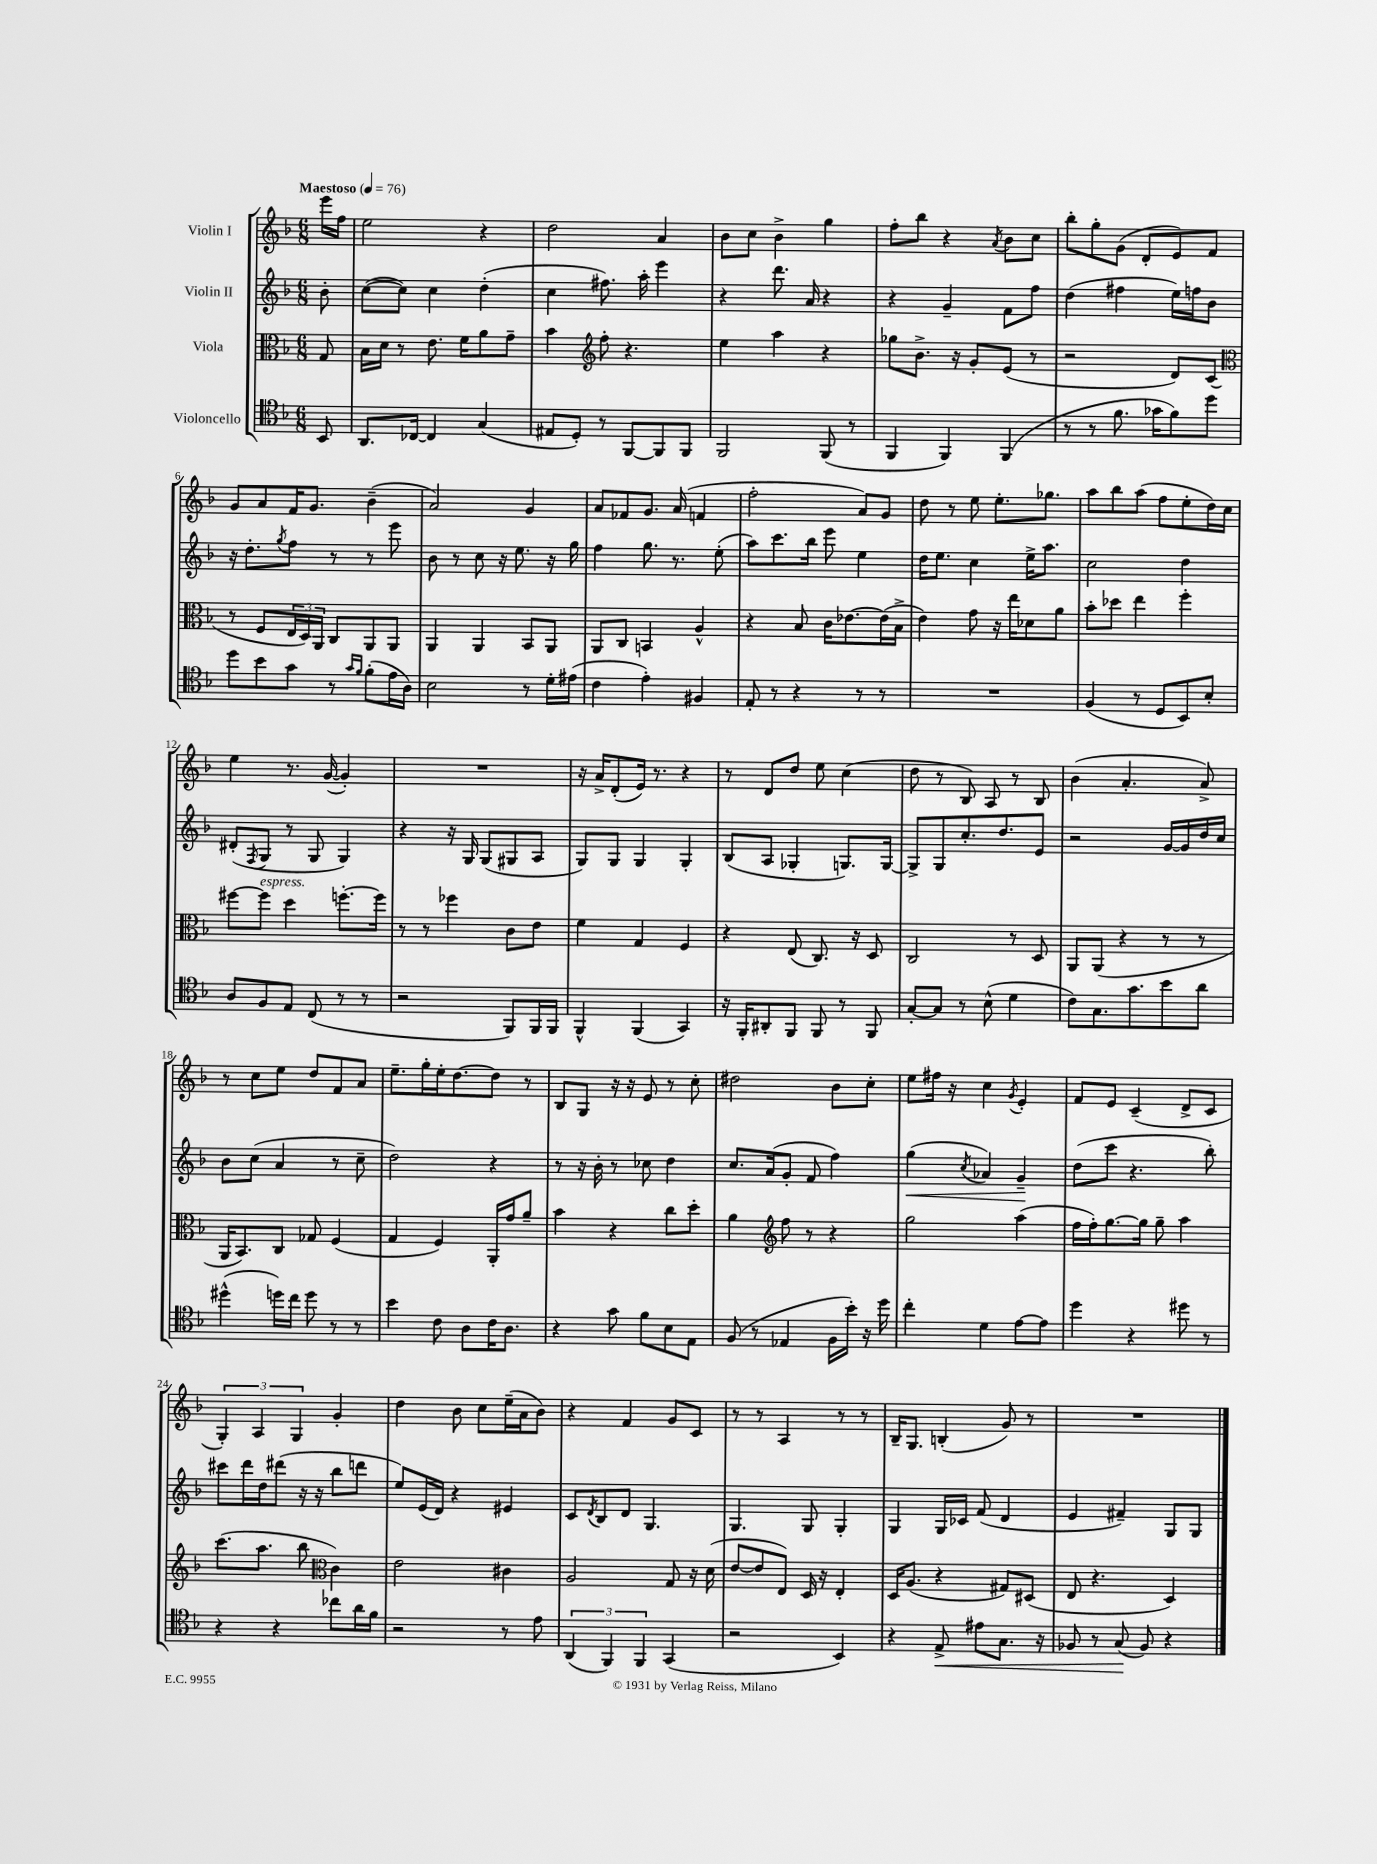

**kern	**dynam	**kern	**kern	**dynam	**kern
*part4	*part4	*part3	*part2	*part2	*part1
*staff4	*staff4	*staff3	*staff2	*staff2	*staff1
*I"Violoncello	*	*I"Viola	*I"Violin II	*	*I"Violin I
*clefC4	*	*clefC3	*clefG2	*	*clefG2
*k[b-]	*	*k[b-]	*k[b-]	*	*k[b-]
*M6/8	*	*M6/8	*M6/8	*	*M6/8
*MM76	*	*MM76	*MM76	*	*MM76
=	=	=	=	=	=
!	!	!	!	!	!LO:TX:a:B:t=Maestoso
8BB-/	.	8G/	8b-'\	.	16eee\LL
.	.	.	.	.	16ff\JJ
=1	=1	=1	=1	=1	=1
8.AA/L	.	16B-\LL	([8cc\L	.	2ee\
.	.	16d\JJ	.	.	.
.	.	8r	8cc\J])	.	.
[16C-X/Jk	.	.	.	.	.
4C-/]	.	8.e\	4cc\	.	.
.	.	16f\KL	.	.	.
(4G/	.	8a\	(4dd'\	.	4r
.	.	8g~\J	.	.	.
=2	=2	=2	=2	=2	=2
8E#X/L	.	4b-\	4cc\	.	2dd\
8D'/J)	.	.	.	.	.
*	*	*clefG2	*	*	*
8r	.	8ff'\	8.ff#X\)	.	.
[8FF/L	.	4.r	.	.	.
.	.	.	16aa'\	.	.
8FF/]	.	.	4eee\	.	4a/
8FF/J	.	.	.	.	.
=3	=3	=3	=3	=3	=3
2FF/	.	4ee\	4r	.	8b-\L
.	.	.	.	.	8cc\J
.	.	4aa\	8.ddd\	.	4b-^\
.	.	.	16a/	.	.
(8FF/	.	4r	4r	.	4gg\
8r	.	.	.	.	.
=4	=4	=4	=4	=4	=4
4FF/	.	8gg-X\L	4r	.	8ff'\L
.	.	8.b-^\J	.	.	8bb-\J
4FF/)	.	.	4g~/	.	4r
.	.	16r	.	.	.
.	.	8g'/L	.	.	.
.	.	.	.	.	8qa/
(4FF/	.	(8e/J	8f\L	.	8b-\L
.	.	8r	8ff\J	.	8cc\J
=5	=5	=5	=5	=5	=5
8r	.	2r	(4dd\	.	8bb-'\L
8r	.	.	.	.	8gg'\
8.f\	.	.	4ff#X\	.	(8g\J
.	.	.	.	.	8d'/L
16g-X\KL	.	.	.	.	.
8f\)	.	8d/L)	16ee\LL)	.	8e/)
.	.	.	16ffn\J	.	.
8dd\J	.	(8c/J	8b-\J	.	8f/J
!!LO:LB:g=z
=6	=6	=6	=6	=6	=6
*	*	*clefC3	*	*	*
8dd\L	.	8r	16r	.	8g/L
.	.	.	8.dd'\L	.	.
8b-\	.	8F/L	.	.	8a/
.	.	.	8qgg/	.	.
8g\J	.	24E/L	8ff\J	.	16f/K
.	.	24D/)	.	.	.
.	.	.	.	.	8.g/J
.	.	24AA/JJ	.	.	.
8r	.	8C/L	8r	.	.
16qqg/LL	.	.	.	.	.
16qqf/JJ	.	.	.	.	.
(8f'\L	.	8AA/	8r	.	(4b-~\
16e\L	.	8AA/J	8eee\	.	.
16A\JJ)	.	.	.	.	.
=7	=7	=7	=7	=7	=7
2B-\	.	4AA/	8b-\	.	2a/)
.	.	.	8r	.	.
.	.	4AA/	8cc\	.	.
.	.	.	16r	.	.
.	.	.	8.ee\	.	.
8r	.	8BB-/L	.	.	4g/
16d'\LL	.	8AA/J	16r	.	.
(16e#X\JJ	.	.	16gg\	.	.
=8	=8	=8	=8	=8	=8
4c\	.	8AA/L	4ff\	.	8a/L
.	.	8C/J	.	.	8f-X/
4e'\)	.	4BBn/	8.gg\	.	8.g/J
.	.	.	8.r	.	(16a/
4F#X/	.	4A^^/	.	.	4fn/
.	.	.	(8ee'\	.	.
=9	=9	=9	=9	=9	=9
8E'/	.	4r	8aa\L)	.	2ff'\
8r	.	.	8.ccc\	.	.
4r	.	8B-/	.	.	.
.	.	.	16bb-\Jk	.	.
.	.	16c\KL	8eee\	.	.
.	.	[8.e-X\	.	.	.
8r	.	.	4ee\	.	8a/L)
8r	.	(16e-\L]	.	.	8g/J
.	.	16B-^\JJ	.	.	.
=10	=10	=10	=10	=10	=10
2.r	.	4e\)	16dd\KL	.	8dd\
.	.	.	8.ee\J	.	.
.	.	.	.	.	8r
.	.	8g\	4cc\	.	8ee\
.	.	16r	.	.	8.ee'\L
.	.	16ee\KL	.	.	.
.	.	8d-X\	16ee^\KL	.	.
.	.	.	8.aa\J	.	8.gg-X\J
.	.	8a\J	.	.	.
=11	=11	=11	=11	=11	=11
(4F/	.	8b-'\L	2cc\	.	8aa\L
.	.	8dd-X\J	.	.	8bb-\
8r	.	4ee\	.	.	(8aa\J
8D/L	.	.	.	.	8ff\L
8BB-/)	.	4ff'\	4dd\	.	8ee'\
8B-'/J	.	.	.	.	16dd\L)
.	.	.	.	.	16cc\JJ
!!LO:LB:g=z
=12	=12	=12	=12	=12	=12
8A/L	.	[8ff#X\L	(8d#X'/L	.	4ee\
.	.	.	8qF/	.	.
!	!	!LO:TX:a:i:t=espress.	!	!	!
8F/	.	8ff#\J]	8G/J	.	.
8E/J	.	4dd\	8r	.	8.r
(8C/	.	.	8G/	.	.
.	.	.	.	.	([16g/
8r	.	[8.ffn'\L	4G/)	.	4g'/])
8r	.	.	.	.	.
.	.	16ff\Jk]	.	.	.
=13	=13	=13	=13	=13	=13
2r	.	8r	4r	.	2.r
.	.	8r	.	.	.
.	.	4ff-X\	16r	.	.
.	.	.	16G/	.	.
.	.	.	(8G/L	.	.
8FF/L)	.	8c\L	8G#X/	.	.
16FF/L	.	8e\J	8A/J	.	.
16FF/JJ	.	.	.	.	.
=14	=14	=14	=14	=14	=14
4FF^^/	.	4f\	8G/L)	.	16r
.	.	.	.	.	16a^/KL
.	.	.	8G/J	.	(8d'/
(4FF/	.	4G/	4G/	.	16e/Jk)
.	.	.	.	.	8.r
4GG/)	.	4F/	4G'/	.	4r
=15	=15	=15	=15	=15	=15
16r	.	4r	(8B-/L	.	8r
16FF'/KL	.	.	.	.	.
8AA#X'/	.	.	8A/J	.	8d/L
8FF/J	.	(8E/	4G-X'/	.	8dd/J
8FF/	.	8.C/)	.	.	8ee\
8r	.	.	8.Gn/L)	.	(4cc\
.	.	16r	.	.	.
8FF/	.	8D/	.	.	.
.	.	.	[16G/Jk	.	.
=16	=16	=16	=16	=16	=16
[8G'/L	.	2C/	8G^/L]	.	8dd\
8G/J]	.	.	8G/	.	8r
8r	.	.	8.cc'/	.	8B-/)
(8B-^^\	.	.	.	.	8A/
.	.	.	8.dd/	.	.
4d\	.	8r	.	.	8r
.	.	8D/	8e/J	.	8B-/
=17	=17	=17	=17	=17	=17
8c\L)	.	8AA/L	2r	.	(4b-\
8.G\	.	(8AA/J	.	.	.
.	.	4r	.	.	4.a'/
8.g\	.	.	.	.	.
8b-\	.	8r	[16g/LL	.	.
.	.	.	16g/]	.	.
8a\J	.	8r	16dd/	.	8a^/)
.	.	.	16cc/JJ	.	.
!!LO:LB:g=z
=18	=18	=18	=18	=18	=18
(4dd#X^^\	.	16AA/KL	8b-\L	.	8r
.	.	8.BB-/)	.	.	.
.	.	.	(8cc\J	.	8cc\L
16ddn\LL)	.	8C/J	4a/	.	8ee\J
16cc\JJ	.	.	.	.	.
8dd\	.	8G-X/	.	.	8dd/L
8r	.	(4F/	8r	.	8f/
8r	.	.	8cc~\	.	8a/J
=19	=19	=19	=19	=19	=19
4b-\	.	4G/	2dd\)	.	8.ee~\L
.	.	.	.	.	16gg'\L
8c\	.	4F/)	.	.	16ee'\J
.	.	.	.	.	[8.dd\
8A\L	.	.	.	.	.
16c\K	.	16AA'/LL	4r	.	8dd\J]
8.A\J	.	16g/J	.	.	.
.	.	8a~/J	.	.	8r
=20	=20	=20	=20	=20	=20
4r	.	4b-\	8r	.	8B-/L
.	.	.	16r	.	8G/J
.	.	.	16b-'\	.	.
8g\	.	4r	8r	.	16r
.	.	.	.	.	16r
8f\L	.	.	8cc-X\	.	8e/
8B-\	.	8cc\L	4dd\	.	8r
8E\J	.	8dd'\J	.	.	8cc'\
=21	=21	=21	=21	=21	=21
(8F/	.	4a\	8.cc/L	.	2dd#X\
8r	.	.	.	.	.
.	.	.	(16a/k	.	.
*	*	*clefG2	*	*	*
4E-X/	.	8ff\	8g'/J	.	.
.	.	8r	8f/	.	.
16F\LL	.	4r	4ff\)	.	8b-\L
16b-'\JJ)	.	.	.	.	.
16r	.	.	.	.	8cc'\J
16dd\	.	.	.	.	.
=22	=22	=22	=22	=22	=22
!	!	!	!	!LO:HP:b	!
4cc'\	.	2gg\	(4gg\	<	8ee\L
.	.	.	.	.	16ff#X\Jk
.	.	.	.	.	16r
.	.	.	8qcc/	.	.
4d\	.	.	4a-X/)	.	4cc\
.	.	.	.	.	8qg/
[8e\L	.	(4aa\	4g~/	.	4e'/
8e\J]	.	.	.	.	.
.	.	.	.	[	.
=23	=23	=23	=23	=23	=23
4dd\	.	16ff\LL	(8dd\L	.	8f/L
.	.	16ff'\J)	.	.	.
.	.	[8.gg\	8ccc\J	.	8e/J
4r	.	.	4.r	.	(4c~/
.	.	16gg\Jk]	.	.	.
.	.	8gg~\	.	.	.
8dd#X\	.	4aa\	.	.	8d^/L
8r	.	.	8bb-'\)	.	8c/J
!!LO:LB:g=z
=24	=24	=24	=24	=24	=24
4r	.	(8.ccc\L	8ccc#X\L	.	6G'/)
.	.	.	16ddd\L	.	.
.	.	.	.	.	6A/
.	.	8.aa\J	16dd\J	.	.
4r	.	.	(8ddd#X\J	.	.
.	.	.	.	.	6G/
.	.	8bb-\	16r	.	.
.	.	.	16r	.	.
*	*	*clefC3	*	*	*
8cc-X\L	.	4c\)	8bb-\L	.	4g'/
16a\L	.	.	8dddn\J	.	.
16f\JJ	.	.	.	.	.
=25	=25	=25	=25	=25	=25
2r	.	2e\	8ee/L)	.	4dd\
.	.	.	(16e/L	.	.
.	.	.	16d/JJ)	.	.
.	.	.	4r	.	8b-\
.	.	.	.	.	8cc\L
8r	.	4c#X\	4e#X/	.	(16ee~\L
.	.	.	.	.	16a\J
8e\	.	.	.	.	8b-\J)
=26	=26	=26	=26	=26	=26
(6AA/	.	2A/	8c/L	.	4r
.	.	.	8qd/	.	.
.	.	.	8B-/	.	.
6FF/)	.	.	.	.	.
.	.	.	8d/J	.	4f/
6FF/	.	.	.	.	.
.	.	.	4.G/	.	.
(4GG/	.	8G/	.	.	8g/L
.	.	16r	.	.	8c/J
.	.	(16d\	.	.	.
=27	=27	=27	=27	=27	=27
2r	.	[8e/L	4.G/	.	8r
.	.	8e/]	.	.	8r
.	.	8E/J)	.	.	4A/
.	.	16D/	8G/	.	.
.	.	16r	.	.	.
4BB-/)	.	4E'/	4G'/	.	8r
.	.	.	.	.	8r
=28	=28	=28	=28	=28	=28
4r	.	16D/KL	4G/	.	16B-~/KL
.	.	(8.A/J	.	.	8.G/J
!	!LO:HP:b	!	!	!	!
8E^/	<	4r	16G/LL	.	(4Bn'/
.	.	.	16c-X/JJ	.	.
8e#X\L	.	.	(8f/	.	.
8.G\J	.	8G#X/L)	4d/	.	8g/)
.	.	(8D#X/J	.	.	8r
16r	.	.	.	.	.
=29	=29	=29	=29	=29	=29
8F-X/	.	8E/	4e/	.	2.r
8r	.	4.r	.	.	.
(8G/	.	.	4f#X~/)	.	.
8F-/)	[	.	.	.	.
4r	.	4D/)	8G/L	.	.
.	.	.	8G/J	.	.
==	==	==	==	==	==
*-	*-	*-	*-	*-	*-
